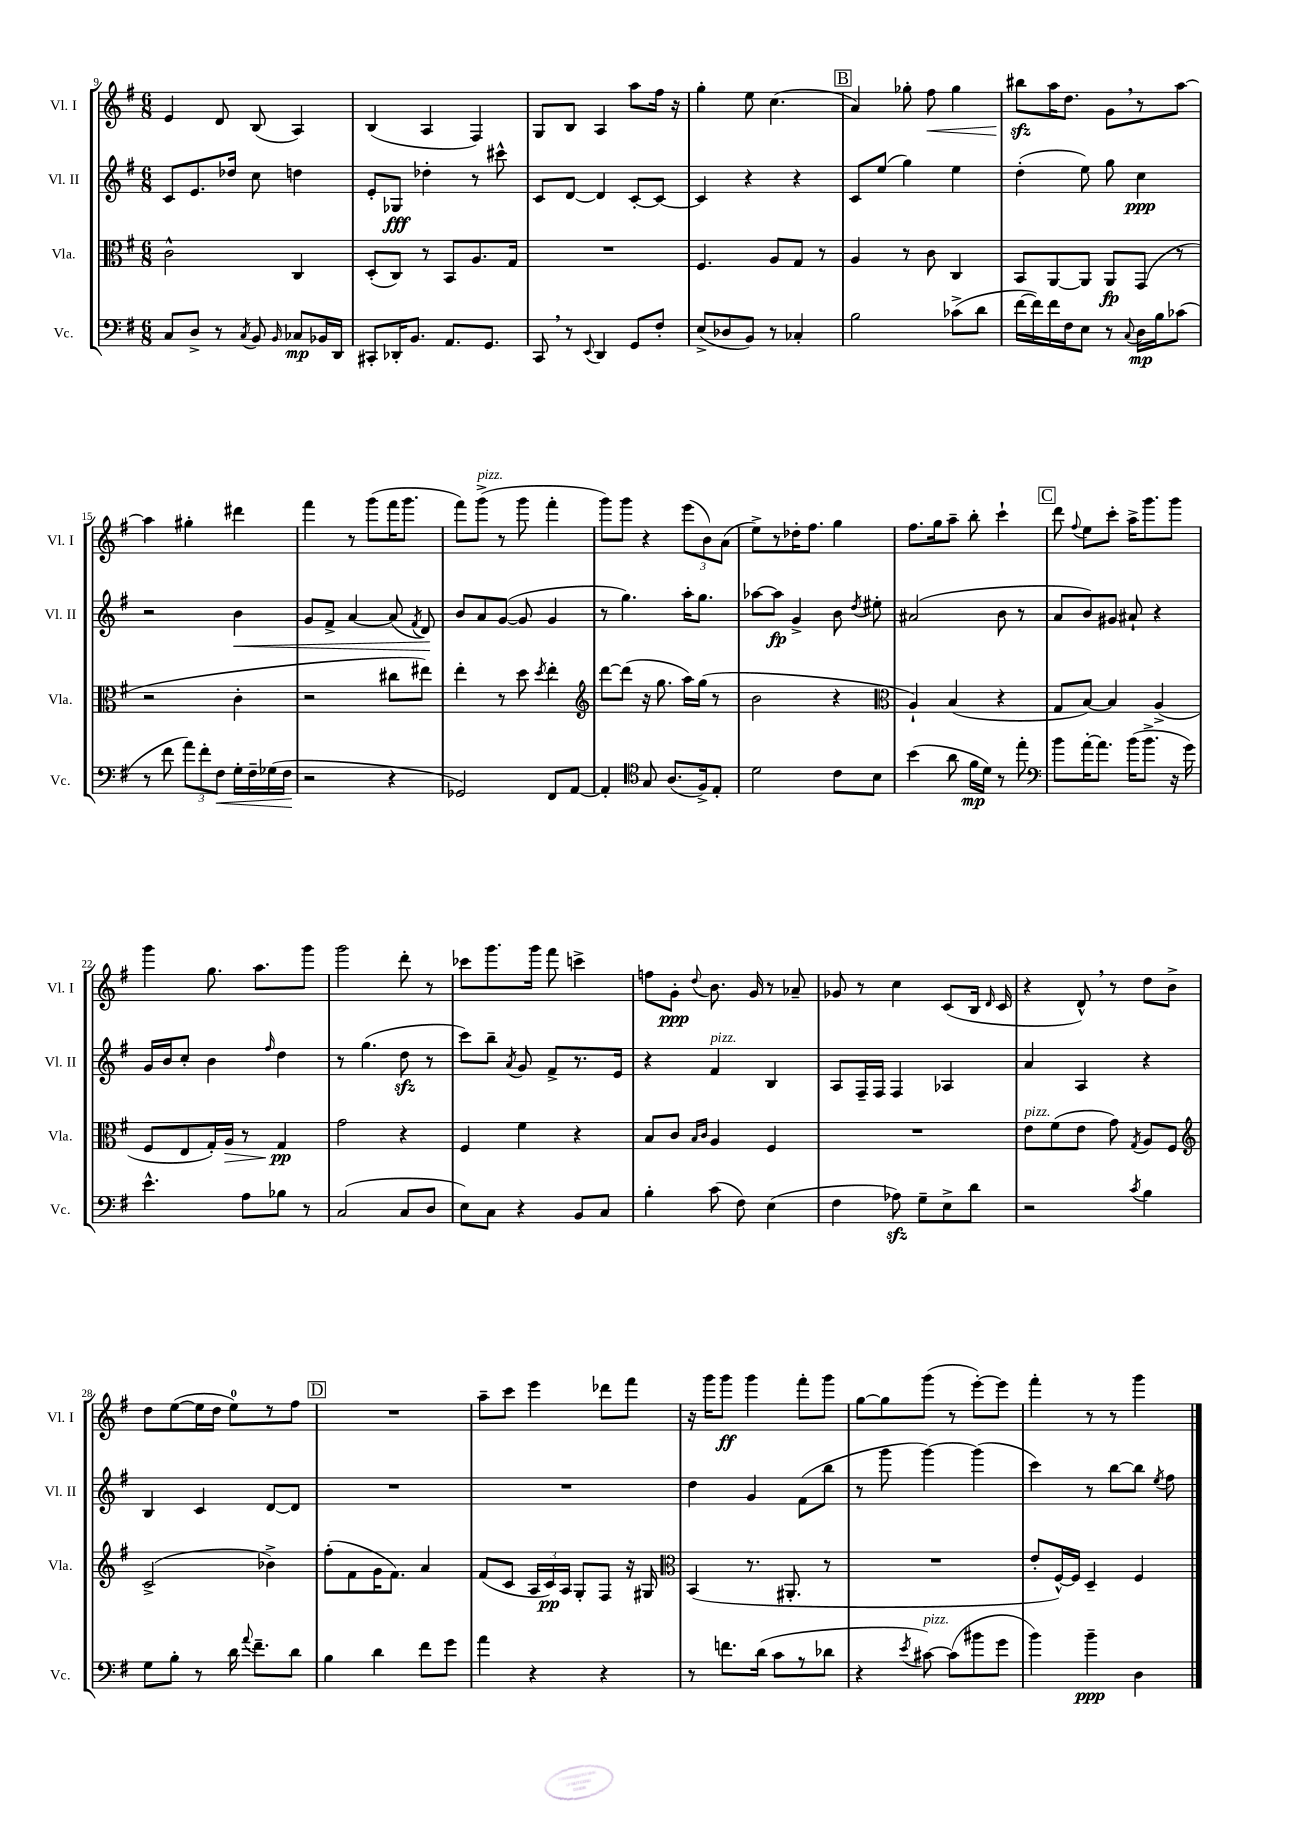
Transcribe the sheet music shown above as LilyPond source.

<<
\new StaffGroup <<
\new Staff = "s0" \with { instrumentName = "Vl. I" shortInstrumentName = "Vl. I" } {
    \clef treble \key g \major \numericTimeSignature \time 6/8
    \autoBeamOff e'4 d'8 b8( a4) |
    b4( a4 fis4) |
    g8[ b8] a4 a''8[ fis''16] r16 |
    g''4-. e''8 c''4.( |
    \mark \markup { \box "B" } a'4) ges''8-. fis''8\< ges''4 |
    bis''8[\sfz\! a''16 d''8.] g'8[ \breathe r8 a''8]~ |
    a''4 gis''4-. dis'''4 |
    fis'''4 r8 g'''8[( fis'''16 g'''8.] |
    fis'''8[) g'''8]->^\markup { \italic "pizz." }( r8 g'''8 fis'''4-. |
    g'''8[) g'''8] r4 \tuplet 3/2 { e'''8[( b'8) a'8]( } |
    e''8[->) r8 des''16-. fis''8.] g''4 |
    fis''8.[ g''16 a''8]-- b''8-. c'''4-! |
    \mark \markup { \box "C" } d'''8 \appoggiatura { fis''8 } e''8[ c'''8]-. a''16[-> g'''8. g'''8] |
    g'''4 g''8. a''8.[ g'''8] |
    g'''2 d'''8-. r8 |
    ces'''8[ g'''8. g'''16] fis'''8 c'''4-> |
    f''8[ g'8]-.\ppp \appoggiatura { d''8 } b'8. g'16 r8 aes'8-- |
    ges'8 r8 c''4 c'8[( b16] \grace { d'16 } c'16 |
    r4 d'8-^) \breathe r8 d''8[ b'8]-> |
    d''8[ e''8~( e''16 d''16] e''8[-0) r8 fis''8] |
    \mark \markup { \box "D" } R2. |
    a''8[-- c'''8] e'''4 des'''8[ fis'''8] |
    r16 g'''16[ g'''8]\ff g'''4 fis'''8[-. g'''8] |
    g''8[~ g''8 g'''8]( r8 e'''8[~-.) e'''8] |
    fis'''4-. r8 r8 g'''4 \bar "|." |
}
\new Staff = "s1" \with { instrumentName = "Vl. II" shortInstrumentName = "Vl. II" } {
    \clef treble \key g \major \numericTimeSignature \time 6/8
    \autoBeamOff c'8[ e'8. des''16] c''8 d''4 |
    e'8[-. ges8]\fff des''4-. r8 cis'''8-^ |
    c'8[ d'8]~ d'4 c'8[~-. c'8]~ |
    c'4 r4 r4 |
    \mark \markup { \box "B" } c'8[ e''8]( g''4) e''4 |
    d''4-.( e''8) g''8 c''4\ppp |
    r2 b'4\< |
    g'8[ fis'8]-> a'4~ a'8( \acciaccatura { fis'8 } d'8\!) |
    b'8[ a'8 g'8]~( g'8 g'4 |
    r8 g''4.) a''16[-. g''8.] |
    aes''8[~ aes''8]\fp g'4-> b'8 \acciaccatura { d''8 } eis''8-. |
    ais'2( b'8 r8 |
    \mark \markup { \box "C" } a'8[ b'8) gis'8] ais'8-! r4 |
    g'16[ b'16 c''8]-. b'4 \grace { fis''16 } d''4 |
    r8 g''4.( d''8\sfz r8 |
    c'''8[) b''8]-- \acciaccatura { a'8 } g'8 fis'8[-> r8. e'16] |
    r4 fis'4^\markup { \italic "pizz." } b4 |
    a8[ fis16-- fis16] fis4 aes4 |
    a'4 a4 r4 |
    b4 c'4 d'8[~ d'8] |
    \mark \markup { \box "D" } R2. |
    R2. |
    d''4 g'4 fis'8[( b''8] |
    r8 g'''8 g'''4~) g'''4( |
    c'''4) r8 b''8[~ b''8] \acciaccatura { e''8 } fis''8 \bar "|." |
}
\new Staff = "s2" \with { instrumentName = "Vla." shortInstrumentName = "Vla." } {
    \clef alto \key g \major \numericTimeSignature \time 6/8
    \autoBeamOff c'2-^ c4 |
    d8[-.( c8]) r8 b,8[ a8. g16] |
    R2. |
    fis4. a8[ g8] r8 |
    \mark \markup { \box "B" } a4 r8 c'8 c4 |
    b,8[ a,8~ a,8] a,8[\fp g,8]( r8 |
    r2 c'4-. |
    r2 cis''8[ eis''8]) |
    e''4-. r8 d''8 \acciaccatura { d''8 } e''4-. |
    \clef treble d'''8[~ d'''8]( r16 g''8. a''16[) g''16]( r8 |
    b'2 r4 |
    \clef alto a4-!) b4( r4 |
    \mark \markup { \box "C" } g8[ b8]~) b4 a4->( |
    fis8[ e8 g16-.) a16]\> r8 g4\pp\! |
    g'2 r4 |
    fis4 fis'4 r4 |
    b8[ c'8] \grace { b16[ c'16] } a4 fis4 |
    R2. |
    e'8[^\markup { \italic "pizz." } fis'8( e'8] g'8) \acciaccatura { g8 } a8[ fis8] |
    \clef treble c'2->( bes'4->) |
    \mark \markup { \box "D" } fis''8[-.( fis'8 g'16 fis'8.]) a'4 |
    fis'8[( c'8] \tuplet 3/2 { a16[ c'16\pp) a16] } g8[-. fis8] r16 gis16 |
    \clef alto b,4( r8. ais,8.-. r8 |
    R2. |
    e'8[-. fis16~-^) fis16] d4-- fis4 \bar "|." |
}
\new Staff = "s3" \with { instrumentName = "Vc." shortInstrumentName = "Vc." } {
    \clef bass \key g \major \numericTimeSignature \time 6/8
    \autoBeamOff c8[ d8]-> r8 \acciaccatura { c8 } b,8 \grace { b,16 } ces8[\mp bes,16 d,16] |
    cis,8[-. des,16-. b,8.] a,8.[ g,8.] |
    c,8 \breathe r8 \appoggiatura { e,8 } d,4 g,8[ fis8]-. |
    e8[->( des8 b,8]) r8 ces4-. |
    \mark \markup { \box "B" } b2 ces'8[->( d'8] |
    fis'16[~ fis'16) fis'16 fis16 e8] r8 \appoggiatura { c8 } d16[\mp b16 ces'8]( |
    r8 fis'8 \tuplet 3/2 { a'8[) fis'8-. fis8]\< } g16[-. fis16-- ges16( fis16]\! |
    r2 r4 |
    ges,2) fis,8[ a,8]~ |
    a,4-. \clef tenor g8 a8.[( fis16->) e8]-. |
    d'2 c'8[ b8] |
    b'4( a'8 fis'16[\mp d'16]) r8 e''8-. |
    \mark \markup { \box "C" } \clef bass b'8[ a'16~-. a'8.] b'16[( b'8.]-> r16 g'16) |
    e'4.-^ a8[ bes8] r8 |
    c2( c8[ d8] |
    e8[) c8] r4 b,8[ c8] |
    b4-. c'8( fis8) e4( |
    fis4 aes8\sfz) g8[-- e8-> d'8] |
    r2 \acciaccatura { c'8 } b4 |
    g8[ b8]-. r8 d'16 \appoggiatura { a'8 } fis'8.[-- d'8] |
    \mark \markup { \box "D" } b4 d'4 fis'8[ g'8] |
    a'4 r4 r4 |
    r8 f'8.[ d'16]( c'8[ r8 des'8] |
    r4 \acciaccatura { e'8 } cis'8~^\markup { \italic "pizz." }) cis'8[( bis'8 g'8] |
    b'4) b'4--\ppp d4 \bar "|." |
}
>>
>>
\layout { \context { \Score currentBarNumber = #9 } }
